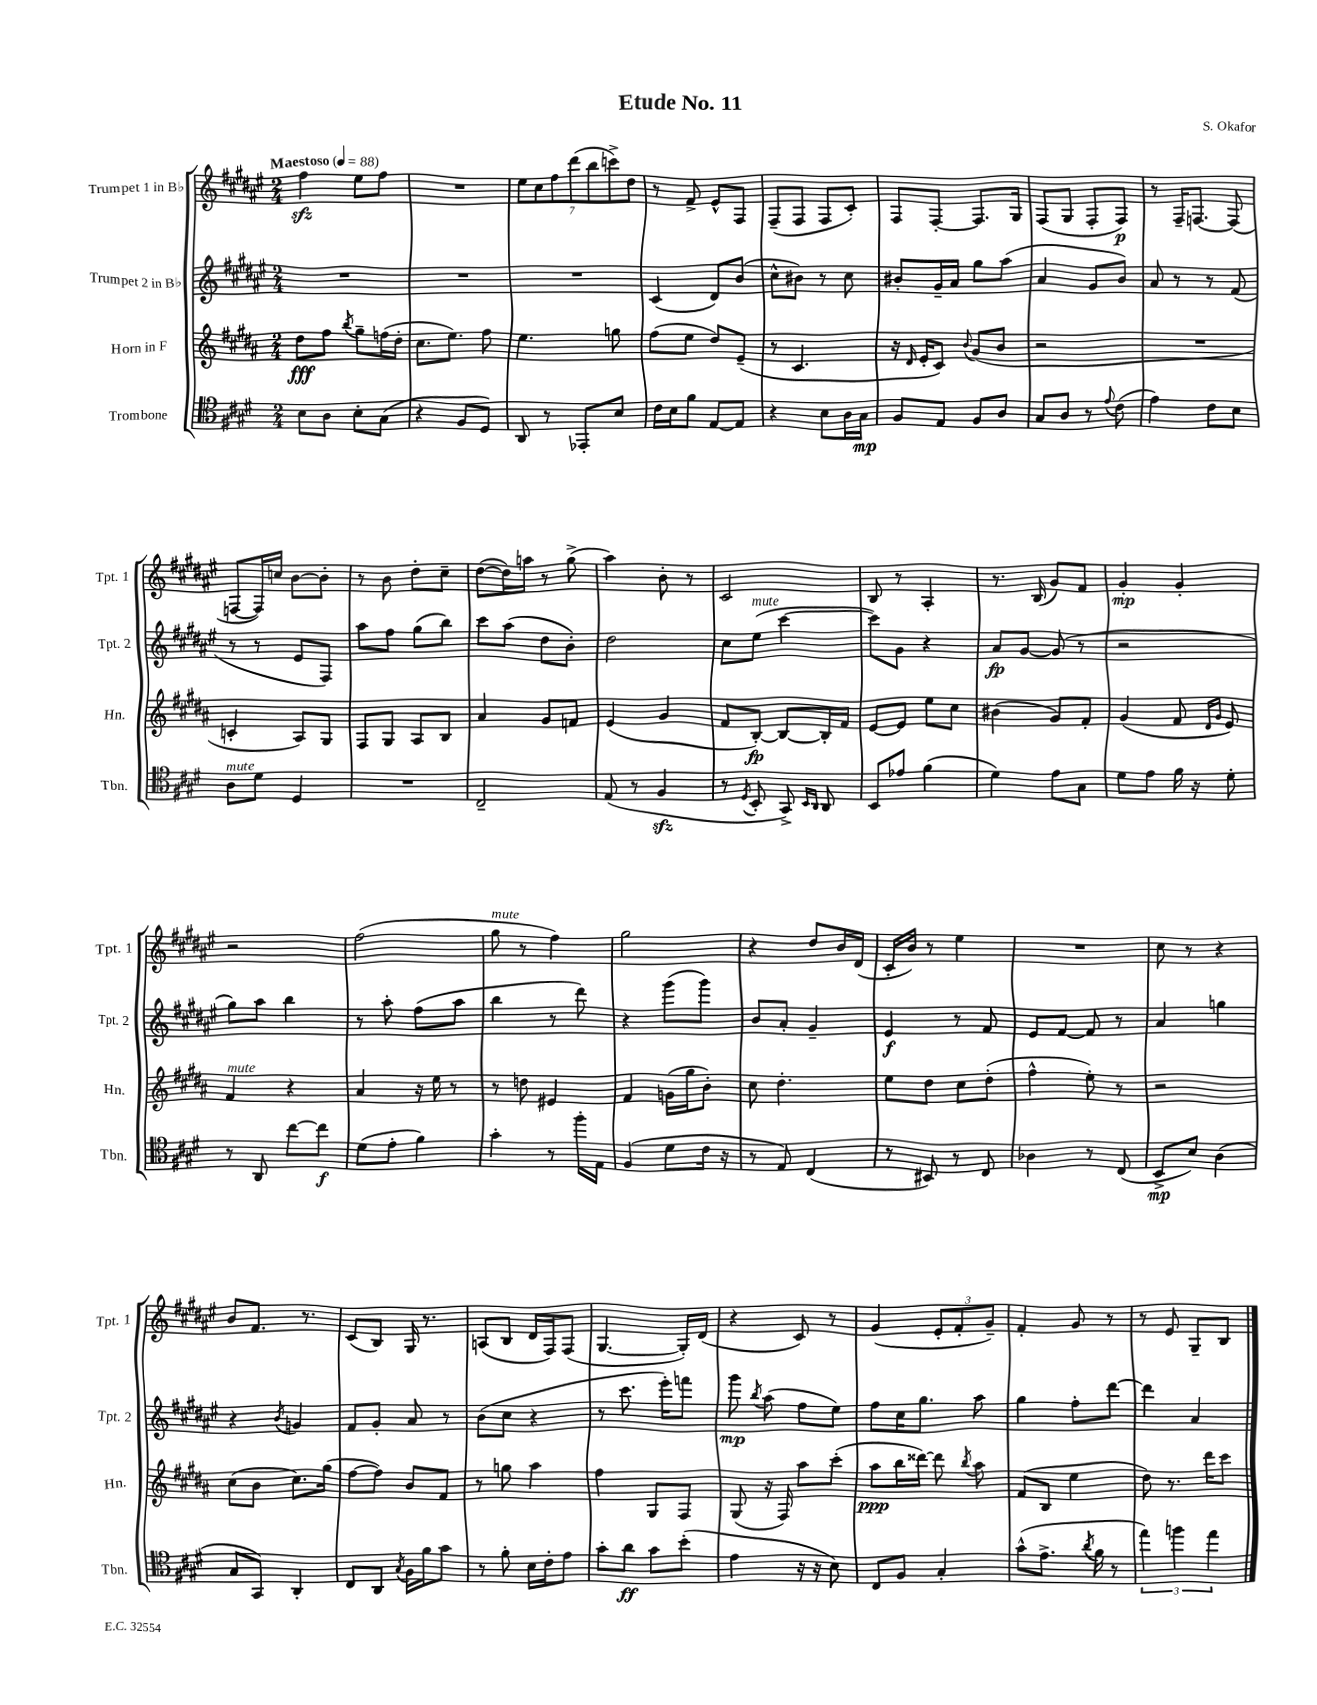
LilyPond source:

\header { title = "Etude No. 11" composer = "S. Okafor" }
<<
\new StaffGroup <<
\new Staff = "s0" \with { instrumentName = "Trumpet 1 in Bb" shortInstrumentName = "Tpt. 1" } {
    \clef treble \key fis \major \numericTimeSignature \time 2/4 \tempo "Maestoso" 4 = 88
    \autoBeamOff fis''4\sfz eis''8[ fis''8] |
    R2 |
    \tuplet 7/4 { eis''8[ cis''8 fis''8 dis'''8( b''8 c'''8->) dis''8] } |
    r8 fis'8-> eis'8[-^ fis8] |
    fis8[--( fis8] fis8[ cis'8]-.) |
    fis8[ fis8]~-. fis8.[ gis16] |
    fis8[( gis8] fis8[-. fis8]\p) |
    r8 fis16[-- f8.]~ f8( |
    f8[~ f16) c''16] b'8[~ b'8]-. |
    r8 b'8 dis''8[-. cis''8]-- |
    dis''8[~( dis''16) a''16] r8 gis''8->( |
    ais''4) b'8-. r8 |
    cis'2 |
    b8 r8 ais4-. |
    r8. b16( gis'8[) fis'8] |
    gis'4-.\mp gis'4-. |
    r2 |
    fis''2( |
    gis''8^\markup { \italic "mute" } r8 fis''4) |
    gis''2 |
    r4 dis''8[ b'16 dis'16]( |
    cis'16[-. b'16]) r8 eis''4 |
    R2 |
    cis''8 r8 r4 |
    b'8[ fis'8.] r8. |
    cis'8[( b8]) gis16 r8. |
    a8[( b8] dis'16[ fis16) fis8]( |
    gis4.~ gis16[-.) dis'16]( |
    r4 cis'8) r8 |
    gis'4( \tuplet 3/2 { eis'8[-. fis'8-. gis'8]--) } |
    fis'4-. gis'8 r8 |
    r8 eis'8 gis8[-- b8] \bar "|." |
}
\new Staff = "s1" \with { instrumentName = "Trumpet 2 in Bb" shortInstrumentName = "Tpt. 2" } {
    \clef treble \key fis \major \numericTimeSignature \time 2/4
    \autoBeamOff R2 |
    R2 |
    R2 |
    cis'4( dis'8[) b'8]( |
    cis''8[-^ bis'8]) r8 cis''8 |
    bis'8[-. gis'16-- ais'16] gis''8[ ais''8]( |
    ais'4 gis'8[ b'8]) |
    ais'8 r8 r8 fis'8( |
    r8 r8 eis'8[ fis8]) |
    ais''8[ fis''8] gis''8[( b''8]) |
    cis'''8[ ais''8]( dis''8[ b'8]-.) |
    dis''2 |
    cis''8[ eis''8]^\markup { \italic "mute" }( cis'''4~ |
    cis'''8[) gis'8] r4 |
    ais'8[\fp gis'8]~ gis'8( r8 |
    r2 |
    gis''8[) ais''8] b''4 |
    r8 ais''8-. fis''8[( ais''8] |
    b''4 r8 dis'''8) |
    r4 gis'''8[( gis'''8]) |
    b'8[ ais'8]-. gis'4-- |
    eis'4\f r8 fis'8 |
    eis'8[ fis'8]~ fis'8 r8 |
    ais'4 g''4 |
    r4 \acciaccatura { b'8 } g'4 |
    fis'8[ gis'8]-. ais'8 r8 |
    b'8[( cis''8] r4 |
    r8 cis'''8. eis'''16[-.) f'''8] |
    gis'''8\mp \acciaccatura { b''8 } ais''8( fis''8[ eis''8]) |
    fis''8[ cis''16 gis''8.] ais''8 |
    gis''4 fis''8[-. dis'''8]~ |
    dis'''4 ais'4 \bar "|." |
}
\new Staff = "s2" \with { instrumentName = "Horn in F" shortInstrumentName = "Hn." } {
    \clef treble \key b \major \numericTimeSignature \time 2/4
    \autoBeamOff dis''8[\fff fis''8] \acciaccatura { b''8 } gis''8[-- f''16( dis''16]-. |
    cis''8.[ e''8.]) fis''8 |
    e''4. g''8 |
    fis''8[( e''8] dis''8[) e'8]--( |
    r8 cis'4. |
    r16 \grace { dis'16 } e'16[-. cis'8]) \appoggiatura { b'8 } gis'8[( b'8] |
    r2 |
    R2 |
    c'4-. ais8[) gis8] |
    fis8[ gis8] ais8[ b8] |
    ais'4 gis'8[ f'8] |
    e'4( gis'4 |
    fis'8[ b8]~-.\fp) b8[~ b16-. fis'16] |
    e'8[~ e'8] e''8[ cis''8] |
    bis'4( gis'8[) fis'8]-. |
    gis'4( fis'8 \grace { dis'16[ gis'16] } e'8) |
    fis'4^\markup { \italic "mute" } r4 |
    ais'4 r16 e''16 r8 |
    r8 d''8 eis'4 |
    fis'4 g'16[( gis''16 b'8]-.) |
    cis''8 dis''4.-. |
    e''8[ dis''8] cis''8[ dis''8]-.( |
    fis''4-^ e''8-.) r8 |
    r2 |
    cis''8[( b'8] cis''8.[) gis''16]( |
    fis''8[~ fis''8]) b'8[ fis'8] |
    r8 g''8 ais''4 |
    fis''4 gis8[ fis8] |
    gis8( r16 fis16) ais''8[ cis'''8]-.( |
    ais''8[\ppp b''16 disis'''16]~) disis'''8 \acciaccatura { b''8 } ais''8 |
    fis'8[( b8] e''4 |
    dis''8) r8. dis'''16[ cis'''8] \bar "|." |
}
\new Staff = "s3" \with { instrumentName = "Trombone" shortInstrumentName = "Tbn." } {
    \clef tenor \key e \major \numericTimeSignature \time 2/4
    \autoBeamOff b8[ a8] b8[-. gis8]( |
    r4 fis8[ dis8]) |
    a,8 r8 ees,8[-. b8] |
    cis'16[ b16 fis'8] e8[~ e8] |
    r4 b8[ a16 gis16]\mp |
    fis8[ e8] fis8[ a8] |
    gis8[ a8] r8 \appoggiatura { e'8 } cis'8( |
    e'4) cis'8[ b8] |
    a8[^\markup { \italic "mute" } dis'8] dis4 |
    R2 |
    cis2-- |
    e8( r8 fis4\sfz |
    r8 \acciaccatura { dis8 } b,8-. gis,8->) \grace { b,16[ a,16] } a,8 |
    b,8[ ees'8] fis'4( |
    dis'4) e'8[ gis8] |
    dis'8[ e'8] fis'16 r16 dis'8-. |
    r8 a,8 cis''8[~ cis''8]\f |
    dis'8[( e'8]-. fis'4) |
    gis'4-. r8 fis''16[-. e16] |
    fis4( dis'8[ cis'16] r16 |
    r8 e8) cis4( |
    r8 bis,8) r8 cis8 |
    aes4 r8 cis8( |
    b,8[->\mp b8]) a4( |
    gis8[ gis,8]) a,4-. |
    cis8[ a,8] \acciaccatura { gis8 } fis16[ fis'16 gis'8] |
    r8 fis'8-. b16[ cis'16-. e'8] |
    gis'8[-. a'8]\ff gis'8[ b'8]-.( |
    e'4 r16 r16 b8) |
    cis8[ fis8] gis4-. |
    gis'8[-^( e'8.]-> \acciaccatura { a'8 } fis'16 r8 |
    \tuplet 3/2 { e''4) f''4 e''4 } \bar "|." |
}
>>
>>
\layout { \context { \Score \remove "Bar_number_engraver" } }
